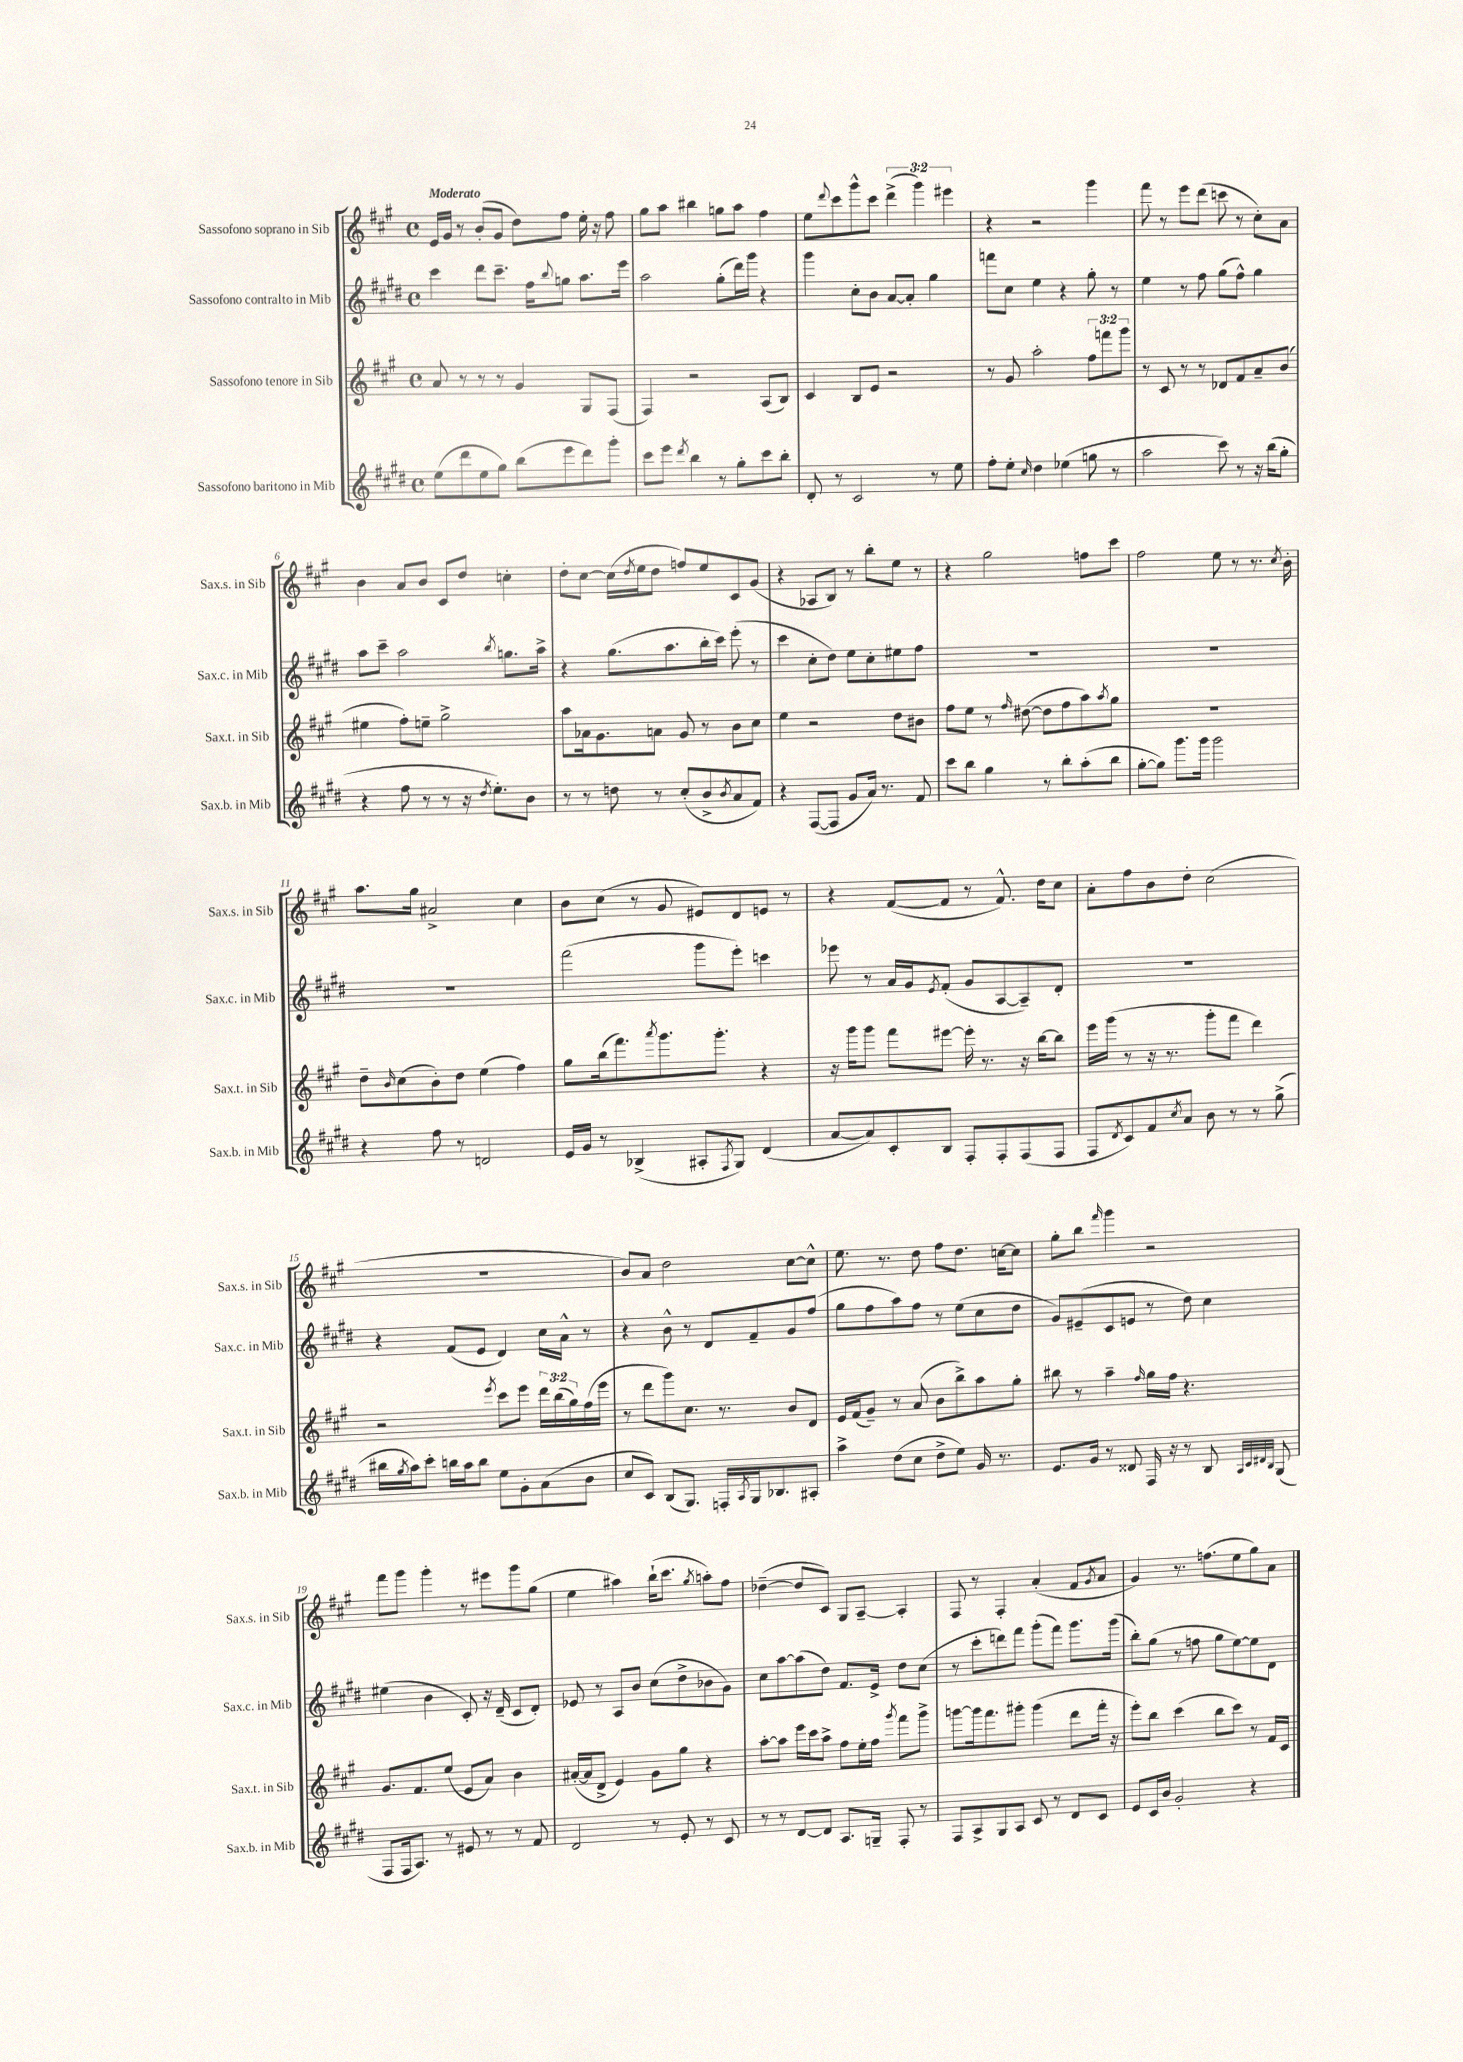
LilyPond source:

<<
\new StaffGroup <<
\new Staff = "s0" \with { instrumentName = "Sassofono soprano in Sib" shortInstrumentName = "Sax.s. in Sib" } {
    \clef treble \key a \major \defaultTimeSignature \time 4/4 \override Staff.TupletNumber.text = #tuplet-number::calc-fraction-text \tempo "Moderato"
    e'16 gis'16 r8 b'8-.( gis'8 d''8) fis''8 e''16-. r16 fis''8 |
    gis''8 a''8 bis''4 g''8 a''8 fis''4 |
    e''8 \appoggiatura { d'''8 } cis'''8 gis'''8-^ cis'''8 \tuplet 3/2 { d'''4->( gis'''4) eis'''4 } |
    r4 r2 gis'''4 |
    fis'''8 r8 e'''8 d'''8( c'''8 r8 cis''8-.) a'8 |
    b'4 a'8 b'8 cis'8 d''8 c''4-. |
    d''8-. cis''8~ cis''16( \acciaccatura { d''8 } e''16 d''8 f''8) e''8 cis'8 gis'8( |
    r4 aes8 b8) r8 b''8-. e''8 r8 |
    r4 gis''2 f''8 cis'''8 |
    fis''2 e''8 r8 r8. \acciaccatura { cis''8 } b'16-. |
    a''8. gis''16 ais'2-> cis''4 |
    b'8 cis''8( r8 gis'8 eis'8) d'8 e'8 r8 |
    r4 fis'8~( fis'8 r8 fis'8.-^) d''16 cis''8 |
    a'8-. fis''8 b'8 d''8-. cis''2( |
    R1 |
    b'8) a'8 d''2 cis''8~ cis''8-^ |
    e''8. r8. d''8 fis''8 d''8. c''16~ c''8 |
    gis''8-. b''8 \grace { fis'''16 } gis'''4 r2 |
    fis'''8 gis'''8 gis'''4-. r8 eis'''8 gis'''8 gis''8( |
    e''4 ais''4) b''16-!( cis'''8. \acciaccatura { gis''8 } a''8-.) fis''8 |
    des''4~--( des''8 cis'8) gis8 a8~-- a4-. |
    fis8 r8 fis4-. a'4-.( fis'8 \acciaccatura { gis'8 } a'8 |
    gis'4) r8. f''8.( e''8 gis''8) a'8 \bar "|." |
}
\new Staff = "s1" \with { instrumentName = "Sassofono contralto in Mib" shortInstrumentName = "Sax.c. in Mib" } {
    \clef treble \key e \major \defaultTimeSignature \time 4/4
    cis'''4 dis'''8 cis'''8.-- fis''16 \appoggiatura { b''8 } g''8 a''8. e'''16 |
    a''2 gis''8-.( dis'''16) gis'''16 r4 |
    gis'''4 cis''8-. b'8 a'8~ a'8-. gis''4 |
    f'''8 cis''8 e''4 r4 gis''8-. r8 |
    e''4 r8 fis''8 gis''8( fis''8-^) gis''4 |
    a''8 cis'''8-- a''2 \acciaccatura { b''8 } g''8. a''16-> |
    r4 gis''8.( a''8. b''16-. cis'''16) e'''8-.( r8 |
    cis'''4 cis''8-. dis''8) e''8 cis''8-. eis''8 fis''8 |
    R1 |
    R1 |
    R1 |
    fis'''2( gis'''8 e'''8-.) c'''4 |
    ees'''8 r8 a'16 gis'16 \acciaccatura { e'8 } fis'8-.( gis'8 a8~ a8--) dis'8-. |
    R1 |
    r4 fis'8( e'8 dis'4) cis''16 a'16-^ r8 |
    r4 b'8-^ r8 dis'8 fis'8-- gis'8 fis''8( |
    gis''8 fis''8 a''8) fis''8 r8 e''8( cis''8 dis''8 |
    gis'8) eis'8--( cis'8 e'8 r8 dis''8) cis''4 |
    eis''4( b'4 cis'8-.) r16 dis'16--( cis'8 dis'8-.) |
    ees'8 r8 a8 b'8 cis''8( dis''8-> bes'8 gis'8) |
    cis''8 a''8~ a''8( dis''8) fis'8. e'16-> dis''8 cis''8( |
    r8 cis'''8-. d'''8) fis'''8 gis'''8-.( fis'''8) gis'''8. gis'''16( |
    b''8-.) gis''8( r8 f''8 gis''8 e''8~) e''8 dis'8 \bar "|." |
}
\new Staff = "s2" \with { instrumentName = "Sassofono tenore in Sib" shortInstrumentName = "Sax.t. in Sib" } {
    \clef treble \key a \major \defaultTimeSignature \time 4/4 \override Staff.TupletNumber.text = #tuplet-number::calc-fraction-text
    a'8 r8 r8 r8 gis'4 gis8 fis8( |
    fis4) r2 a8( b8) |
    cis'4 b8 e'8 r2 |
    r8 gis'8 a''2-. \tuplet 3/2 { fis''8 f'''8 gis'''8 } |
    r8 cis'8 r8 r8 des'8 fis'8 a'8-- b'8( |
    eis''4 fis''8-.) e''8-- gis''2-> |
    a''8 aes'16 gis'8. a'8 gis'8 r8 b'8 cis''8 |
    e''4 r2 d''8 bis'8 |
    fis''8 e''8 r8 \grace { fis''16 } dis''8~( dis''8 fis''8 a''8) \acciaccatura { a''8 } gis''8 |
    R1 |
    d''8-- \grace { b'16 } cis''8( b'8-.) d''8 e''4( fis''4) |
    gis''8 b''16( fis'''8.) \acciaccatura { a'''8 } gis'''8. gis'''8.-. r4 |
    r16 gis'''16 gis'''8 fis'''8 eis'''8~ eis'''16-. r8. r16 b''16~ b''8 |
    e'''16 gis'''16( r8 r16 r8. gis'''8-. fis'''8 d'''4) |
    r2 \acciaccatura { e'''8 } cis'''8 e'''8 \tuplet 3/2 { d'''16 b''16( gis''16) } fis''16( e'''16 |
    r8 d'''8 gis'''8) cis''8. r8. b'8 d'8 |
    e'16 fis'16( gis'8--) r8 a'8( b'8 b''8->) a''8 gis''8-. |
    bis''8 r8 a''4-- \grace { fis''16 } gis''16 fis''16 r4. |
    gis'8. fis'8. e''8( e'8 a'8) b'4 |
    ais'16~-.( ais'16 d'8-> e'4) gis'8 gis''8 r4 |
    a''8~-. a''8 e'''16 cis'''16 a''8-> fis''8 e''16-. fis''16 \acciaccatura { gis'''8 } fis'''8 gis'''8-> |
    g'''8~ g'''16 fis'''8. gis'''8-. gis'''4( d'''8 fis'''16-. r16 |
    e'''8-.) b''8 cis'''4( b''8 cis'''8) r8 fis'16 cis'16 \bar "|." |
}
\new Staff = "s3" \with { instrumentName = "Sassofono baritono in Mib" shortInstrumentName = "Sax.b. in Mib" } {
    \clef treble \key e \major \defaultTimeSignature \time 4/4
    e''8( dis'''8 e''8 gis''8) b''8( e'''8 dis'''8) gis'''8-. |
    cis'''8 e'''8 \acciaccatura { dis'''8 } b''4 r8 gis''8-. cis'''8 b''8-. |
    dis'8-. r8 cis'2 r8 e''8 |
    fis''8-. e''8-. \grace { cis''16 } dis''4 ees''4( g''8 r8 |
    a''2 cis'''8) r8 r16 b''16( gis''8-. |
    r4 fis''8 r8 r8 r16 \acciaccatura { dis''8 } e''8.-.) b'8 |
    r8 r8 d''8 r8 cis''8-.( b'8-> \acciaccatura { b'8 } a'8 fis'8) |
    r4 fis8~( fis8 gis'8 a'16) r8. fis'8 |
    cis'''8 b''8 gis''4 r8 b''8-. a''8-.( b''8 |
    gis''8~-. gis''8) gis'''8. gis'''16 gis'''2 |
    r4 fis''8 r8 d'2 |
    e'16 gis'16 r8 bes4->( ais8-. \acciaccatura { fis8 } gis8) dis'4( |
    a'8~ a'8) cis'8-. b8 fis8-. fis8-. fis8( fis8 |
    fis8 \acciaccatura { dis'8 } cis'8) fis'8 \acciaccatura { cis''8 } a'8 b'8 r8 r8 gis''8->( |
    bis''16 \acciaccatura { gis''8 } a''16) cis'''8-. b''16 a''16 b''8 e''8 gis'8-. a'8( b'8 |
    cis''8 cis'8) b8( gis8.) f16-. \acciaccatura { a8 } gis16 bes8. ais8-. |
    a''4-> dis''8( cis''8 dis''8-> e''8) gis'16 r8. |
    e'8. gis'16 r8 disis'8 fis16 r16 r8 b8 \grace { a32 cis'32 dis'32 b32 } gis8( |
    fis8 fis16 a8.) r8 eis'8 r8 r8 fis'8 |
    dis'2 r8 e'8-. r8 cis'8 |
    r8 r8 dis'8~ dis'8 a8. g16-- fis8-. r8 |
    fis8 a8-> gis8 a8 cis'8 r8 dis'8 cis'8 |
    e'8 cis'16 b'16 gis'2-. r4 \bar "|." |
}
>>
>>
